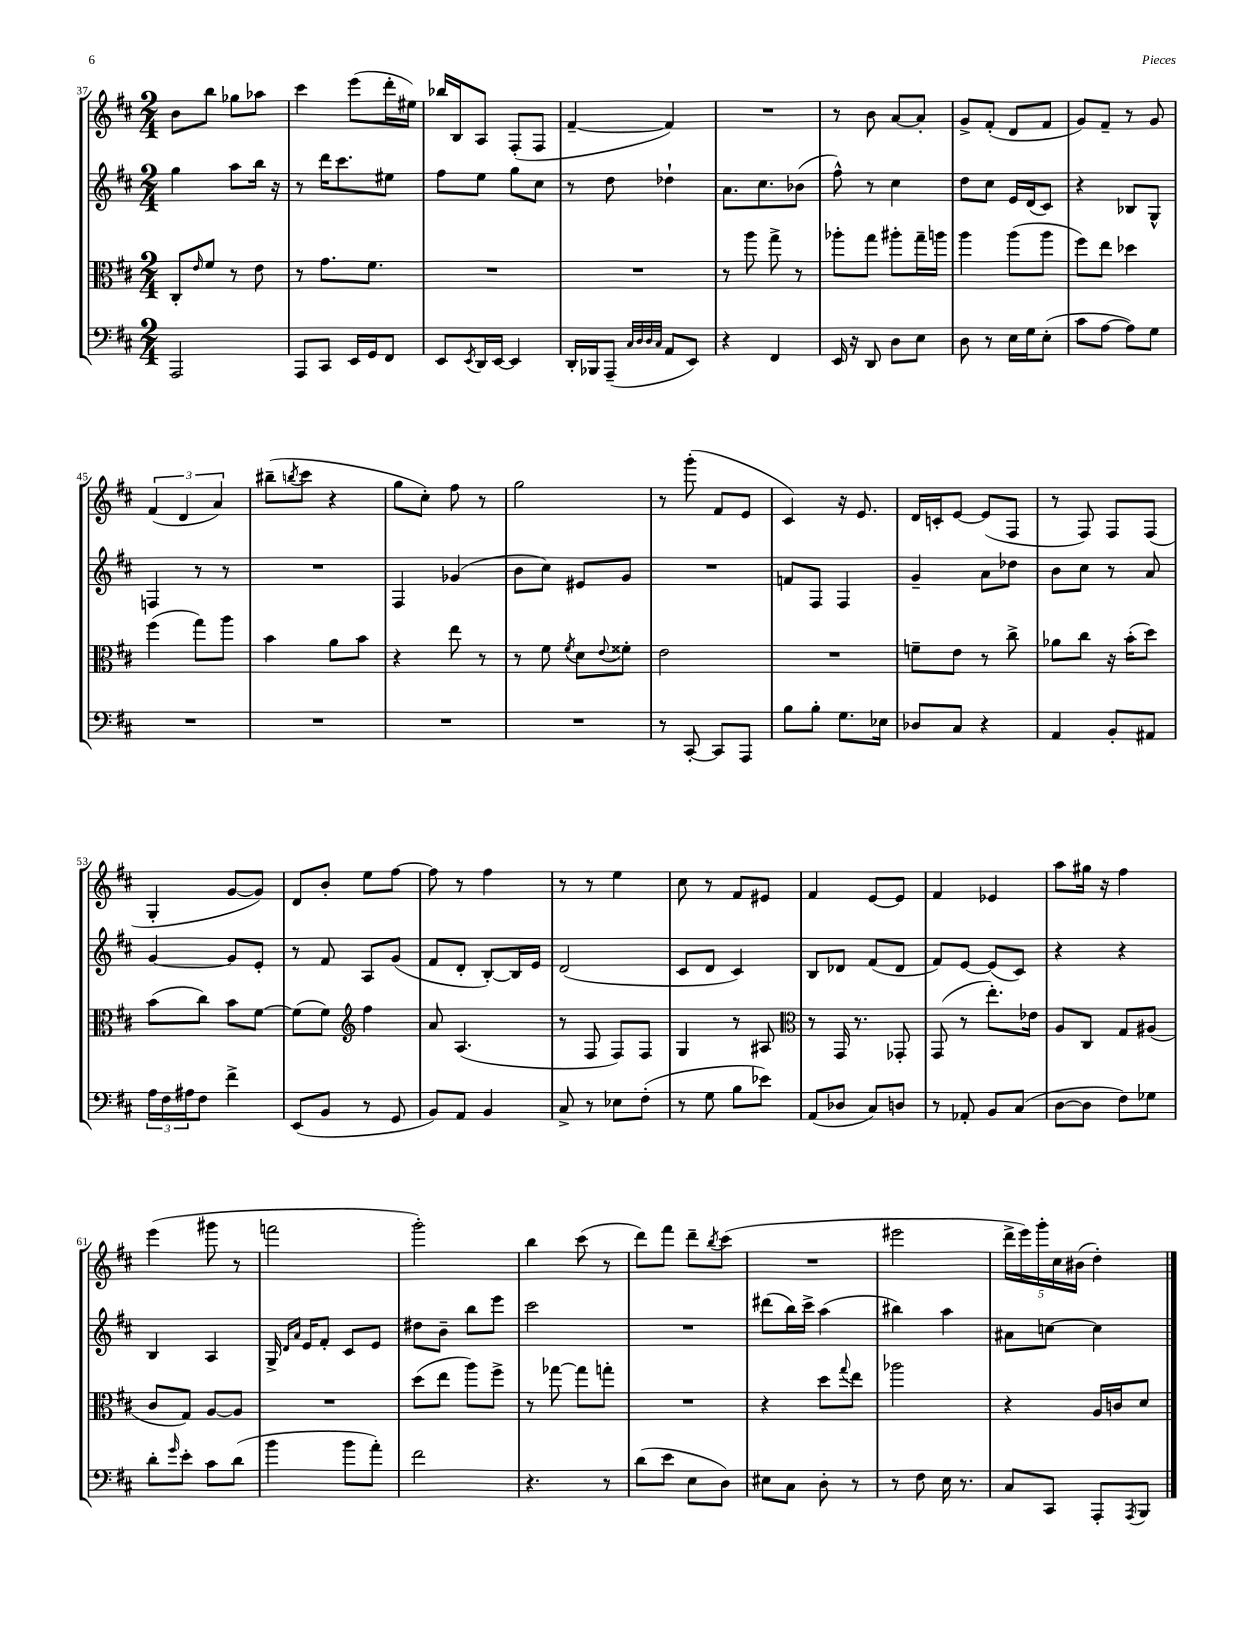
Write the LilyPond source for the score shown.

<<
\new StaffGroup <<
\new Staff = "s0" {
    \clef treble \key d \major \numericTimeSignature \time 2/4
    b'8 b''8 ges''8 aes''8 |
    cis'''4 e'''8( d'''16-. eis''16) |
    bes''16 b16 a8 fis8-.( fis8 |
    fis'4~-- fis'4) |
    R2 |
    r8 b'8 a'8~ a'8-. |
    g'8-> fis'8-.( d'8 fis'8 |
    g'8) fis'8-- r8 g'8 |
    \tuplet 3/2 { fis'4( d'4 a'4) } |
    bis''8--( \acciaccatura { b''8 } cis'''8 r4 |
    g''8 cis''8-.) fis''8 r8 |
    g''2 |
    r8 g'''8-.( fis'8 e'8 |
    cis'4) r16 e'8. |
    d'16 c'16-. e'8~ e'8( fis8 |
    r8 fis8) fis8 fis8( |
    g4-. g'8~ g'8) |
    d'8 b'8-. e''8 fis''8~ |
    fis''8 r8 fis''4 |
    r8 r8 e''4 |
    cis''8 r8 fis'8 eis'8 |
    fis'4 e'8~ e'8 |
    fis'4 ees'4 |
    a''8 gis''16 r16 fis''4 |
    e'''4( gis'''8 r8 |
    f'''2 |
    g'''2-.) |
    b''4 cis'''8( r8 |
    d'''8) fis'''8 d'''8-- \acciaccatura { b''8 } cis'''8( |
    R2 |
    eis'''2 |
    \tuplet 5/4 { d'''16-> e'''16) g'''16-. cis''16 bis'16( } d''4-.) \bar "|." |
}
\new Staff = "s1" {
    \clef treble \key d \major \numericTimeSignature \time 2/4
    g''4 a''8 b''16 r16 |
    r8 d'''16 cis'''8. eis''8 |
    fis''8 e''8 g''8 cis''8 |
    r8 d''8 des''4-! |
    a'8. cis''8. bes'8( |
    fis''8-^) r8 cis''4 |
    d''8 cis''8 e'16 d'16( cis'8) |
    r4 bes8 g8-^ |
    f4 r8 r8 |
    R2 |
    fis4 ges'4( |
    b'8 cis''8) eis'8 g'8 |
    R2 |
    f'8 fis8 fis4 |
    g'4-- a'8 des''8 |
    b'8 cis''8 r8 a'8 |
    g'4~ g'8 e'8-. |
    r8 fis'8 a8 g'8( |
    fis'8 d'8-. b8~-.) b16 e'16 |
    d'2( |
    cis'8 d'8 cis'4) |
    b8 des'8 fis'8( des'8 |
    fis'8) e'8~ e'8( cis'8) |
    r4 r4 |
    b4 a4 |
    g16-> \grace { d'16 a'16 } e'16 fis'8-. cis'8 e'8 |
    dis''8 b'8-- b''8 e'''8 |
    cis'''2 |
    R2 |
    dis'''8( b''16) cis'''16-> a''4( |
    bis''4) a''4 |
    ais'8 c''8~ c''4 \bar "|." |
}
\new Staff = "s2" {
    \clef alto \key d \major \numericTimeSignature \time 2/4
    cis8-. \grace { e'16 } fis'8 r8 e'8 |
    r8 g'8. fis'8. |
    R2 |
    R2 |
    r8 a''8 g''8-> r8 |
    aes''8-. g''8 ais''8-. g''16-- a''16 |
    a''4 a''8( a''8 |
    fis''8) e''8 des''4 |
    fis''4( g''8) a''8 |
    b'4 a'8 b'8 |
    r4 e''8 r8 |
    r8 fis'8 \acciaccatura { fis'8 } d'8 \appoggiatura { e'8 } fisis'8-. |
    e'2 |
    R2 |
    f'8-- e'8 r8 cis''8-> |
    aes'8 cis''8 r16 b'16-.( d''8) |
    b'8( cis''8) b'8 fis'8~ |
    fis'8( fis'8) \clef treble fis''4 |
    a'8 a4.( |
    r8 fis8 fis8) fis8 |
    g4 r8 ais8 |
    \clef alto r8 g,16 r8. ges,8-. |
    g,8( r8 e''8.-.) ees'16 |
    a8 cis8 g8 ais8( |
    cis'8 g8) a8~ a8 |
    R2 |
    d''8( e''8 a''8) fis''8-> |
    r8 ges''8~ ges''8 g''8-. |
    R2 |
    r4 d''8 \appoggiatura { g''8 } e''8 |
    aes''2 |
    r4 a16 c'16 d'8 \bar "|." |
}
\new Staff = "s3" {
    \clef bass \key d \major \numericTimeSignature \time 2/4
    a,,2 |
    a,,8 cis,8 e,16 g,16 fis,8 |
    e,8 \acciaccatura { e,8 } d,16 e,16~ e,4 |
    d,16-. bes,,16 a,,8--( \grace { cis32 d32 d32 cis32 } a,8 e,8) |
    r4 fis,4 |
    e,16 r16 d,8 d8 e8 |
    d8 r8 e16 g16 e8-.( |
    cis'8 a8~ a8) g8 |
    R2 |
    R2 |
    R2 |
    R2 |
    r8 cis,8~-. cis,8 a,,8 |
    b8 b8-. g8. ees16 |
    des8 cis8 r4 |
    a,4 b,8-. ais,8 |
    \tuplet 3/2 { a16 fis16 ais16 } fis8 fis'4-> |
    e,8( b,8 r8 g,8 |
    b,8) a,8 b,4 |
    cis8-> r8 ees8 fis8-.( |
    r8 g8 b8 ees'8) |
    a,8( des8 cis8) d8 |
    r8 aes,8-. b,8 cis8( |
    d8~ d8 fis8) ges8 |
    d'8-. \grace { g'16 } e'8-. cis'8 d'8( |
    b'4 b'8 a'8-.) |
    fis'2 |
    r4. r8 |
    d'8( e'8 e8 d8) |
    eis8 cis8 d8-. r8 |
    r8 fis8 e16 r8. |
    cis8 cis,8 a,,8-. \acciaccatura { a,,8 } b,,8 \bar "|." |
}
>>
>>
\layout { \context { \Score currentBarNumber = #37 } }
